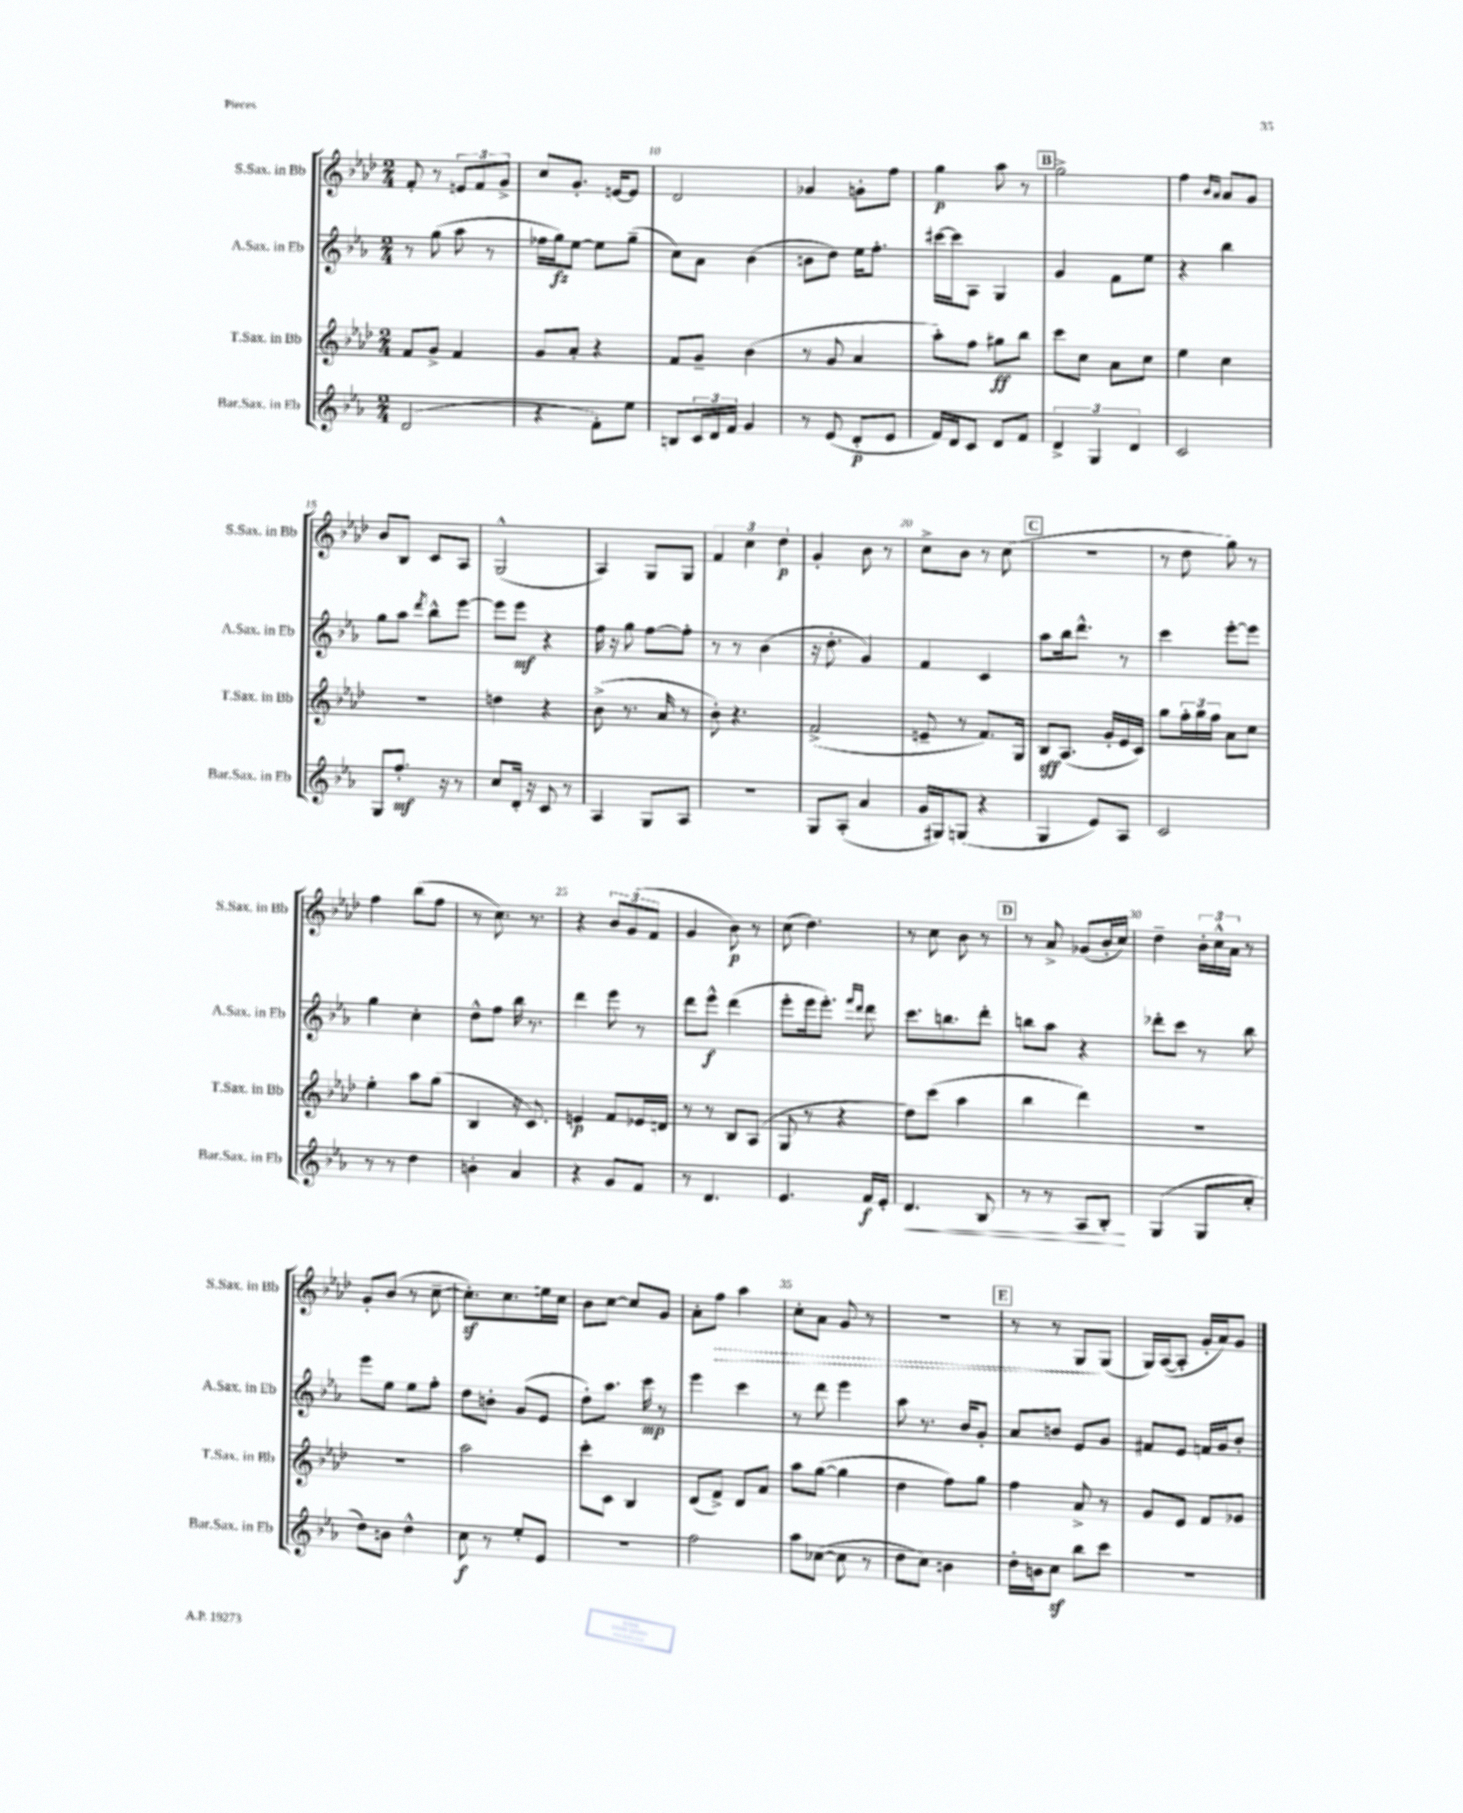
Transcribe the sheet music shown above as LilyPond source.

<<
\new StaffGroup <<
\new Staff = "s0" \with { instrumentName = "S.Sax. in Bb" shortInstrumentName = "S.Sax. in Bb" } {
    \clef treble \key aes \major \numericTimeSignature \time 2/4
    f'8-. r8 \tuplet 3/2 { e'8 f'8 g'8-> } |
    c''8 g'8.-. e'16~ e'8 |
    des'2 |
    ges'4 g'8-. f''8 |
    g''4\p aes''8 r8 |
    \mark \markup { \box "B" } g''2-> |
    f''4 \grace { bes'16 aes'16 } aes'8 g'8 |
    bes'8 bes8 c'8 aes8 |
    g2-^( |
    aes4) g8 g8 |
    \tuplet 3/2 { f'4 c''4 des''4\p } |
    g'4-. bes'8 r8 |
    c''8-> bes'8 r8 c''8( |
    \mark \markup { \box "C" } R2 |
    r8 des''8 g''8) r8 |
    f''4 bes''8( f''8 |
    r8 c''8.) r8. |
    r4 \tuplet 3/2 { bes'8 g'8( f'8 } |
    g'4 bes'8\p) r8 |
    c''8( des''4.) |
    r8 c''8 bes'8 r8 |
    \mark \markup { \box "D" } r8 aes'8-> ges'8( bes'16-. c''16) |
    des''4-- \tuplet 3/2 { bes'16-. c''16-^ aes'16 } r8 |
    g'8-. bes'8( r8 c''8~-- |
    c''8.-.\sf) c''8. e''16 c''16 |
    bes'8 c''8~ c''8 g'8 |
    aes'8-. \once \override Hairpin.style = #'dashed-line f''8\> aes''4 |
    c''8-. aes'8 g'8 r8 |
    r2 |
    \mark \markup { \box "E" } r8 r8 g8\! g8( |
    g16) aes16~( aes8-. g'16-. aes'16) g'8 \bar "|." |
}
\new Staff = "s1" \with { instrumentName = "A.Sax. in Eb" shortInstrumentName = "A.Sax. in Eb" } {
    \clef treble \key ees \major \numericTimeSignature \time 2/4
    r8 g''8( aes''8 r8 |
    fes''16 g''16\fz) ees''8~ ees''8 g''8--( |
    c''8) aes'8 bes'4( |
    b'8 d''8) ees''16 f''8.-. |
    cis'''16~ cis'''16 aes8 g4 |
    \mark \markup { \box "B" } g'4 f'8 ees''8 |
    r4 bes''4 |
    g''8 aes''8 \acciaccatura { d'''8 } bes''8-^ ees'''8~ |
    ees'''8 ees'''8\mf r4 |
    f''16 r16 g''8 f''8~ f''8-. |
    r8 r8 bes'4( |
    r16 d''8.-. g'4) |
    f'4 c'4 |
    \mark \markup { \box "C" } aes''8 bes''16 d'''8.-^ r8 |
    c'''4 ees'''8~-. ees'''8 |
    g''4 c''4-. |
    d''8-^ f''8 bes''16 r8. |
    d'''4 ees'''8 r8 |
    d'''8 ees'''8-^\f d'''4( |
    ees'''8-. ees'''16 ees'''8.-.) \grace { f'''16 d'''16 } d'''8 |
    c'''8. b''8. d'''8-. |
    \mark \markup { \box "D" } b''8 aes''8 r4 |
    des'''8-. c'''8 r8 bes''8 |
    ees'''8 ees''8 ees''8 f''8-. |
    d''8 b'8-. g'8( ees'8 |
    d''8-.) aes''8. c'''16\mp r8 |
    ees'''4 c'''4 |
    r8 d'''8 ees'''4 |
    aes''8 r8. bes'16 g'8-. |
    \mark \markup { \box "E" } aes'8 b'8 ees'8 g'8 |
    fis'8 ees'8 f'16 g'16 bes'8-. \bar "|." |
}
\new Staff = "s2" \with { instrumentName = "T.Sax. in Bb" shortInstrumentName = "T.Sax. in Bb" } {
    \clef treble \key aes \major \numericTimeSignature \time 2/4
    f'8 g'8-> f'4 |
    g'8 aes'8-. r4 |
    f'8 g'8-- bes'4( |
    r8 g'8 aes'4 |
    aes''8-.) f''8 gis''8\ff bes''8 |
    \mark \markup { \box "B" } c'''8 c''8 aes'8 c''8 |
    ees''4 c''4 |
    R2 |
    d''4 r4 |
    bes'8->( r8. aes'16 r8 |
    bes'8-.) r4. |
    f'2->( |
    e'8-- r8 f'8.) g16 |
    \mark \markup { \box "C" } bes8\sff aes8.( g'16-. ees'16 c'16) |
    g''8 \tuplet 3/2 { f''16-. g''16 f''16 } aes'8 c''8 |
    ees''4-. aes''8 g''8( |
    bes4 r16 c'8.) |
    e'4\p f'8 ees'16 d'16 |
    r8 r8 bes8 aes8( |
    g8 r8 r4 |
    des''8) c'''8( aes''4 |
    \mark \markup { \box "D" } bes''4 des'''4) |
    R2 |
    R2 |
    aes''2 |
    c'''8-. c'8 bes4 |
    des'8( f'8->) des'8 aes'8 |
    aes''8 g''8~( g''4 |
    des''4 f''8) g''8 |
    \mark \markup { \box "E" } f''4 aes'8-> r8 |
    g'8 ees'8 f'8 ges'8 \bar "|." |
}
\new Staff = "s3" \with { instrumentName = "Bar.Sax. in Eb" shortInstrumentName = "Bar.Sax. in Eb" } {
    \clef treble \key ees \major \numericTimeSignature \time 2/4
    d'2( |
    r4 f'8-.) ees''8 |
    b8 \tuplet 3/2 { c'16 d'16 f'16 } g'4 |
    r8 ees'8( d'8-.\p ees'8 |
    f'16) d'16 c'8 d'8 f'8 |
    \mark \markup { \box "B" } \tuplet 3/2 { d'4-> g4 d'4 } |
    c'2 |
    g8 f''8.-.\mf r16 r8 |
    c''8 d'16-. r16 c'8 r8 |
    aes4 g8 aes8 |
    R2 |
    g8 aes8-.( aes'4 |
    g'16 gis16) g8( r4 |
    \mark \markup { \box "C" } g4 ees'8) aes8 |
    c'2 |
    r8 r8 d''4 |
    b'4-. aes'4 |
    r4 g'8 f'8 |
    r8 d'4. |
    ees'4. f'16\f ees'16-. |
    d'4.\< bes8 |
    \mark \markup { \box "D" } r8 r8 aes8 bes8-.\! |
    g4( g8 c''8-. |
    d''8) b'8 d''4-^ |
    c''8\f r8 ees''8-. ees'8 |
    r2 |
    f''2 |
    aes''8 ces''8~( ces''8 r8 |
    d''8 c''8) b'4 |
    \mark \markup { \box "E" } d''16-. b'16 c''8\sf bes''8 c'''8 |
    r2 \bar "|." |
}
>>
>>
\layout { \context { \Score currentBarNumber = #8 \override BarNumber.break-visibility = ##(#f #t #t) barNumberVisibility = #(every-nth-bar-number-visible 5) } }
